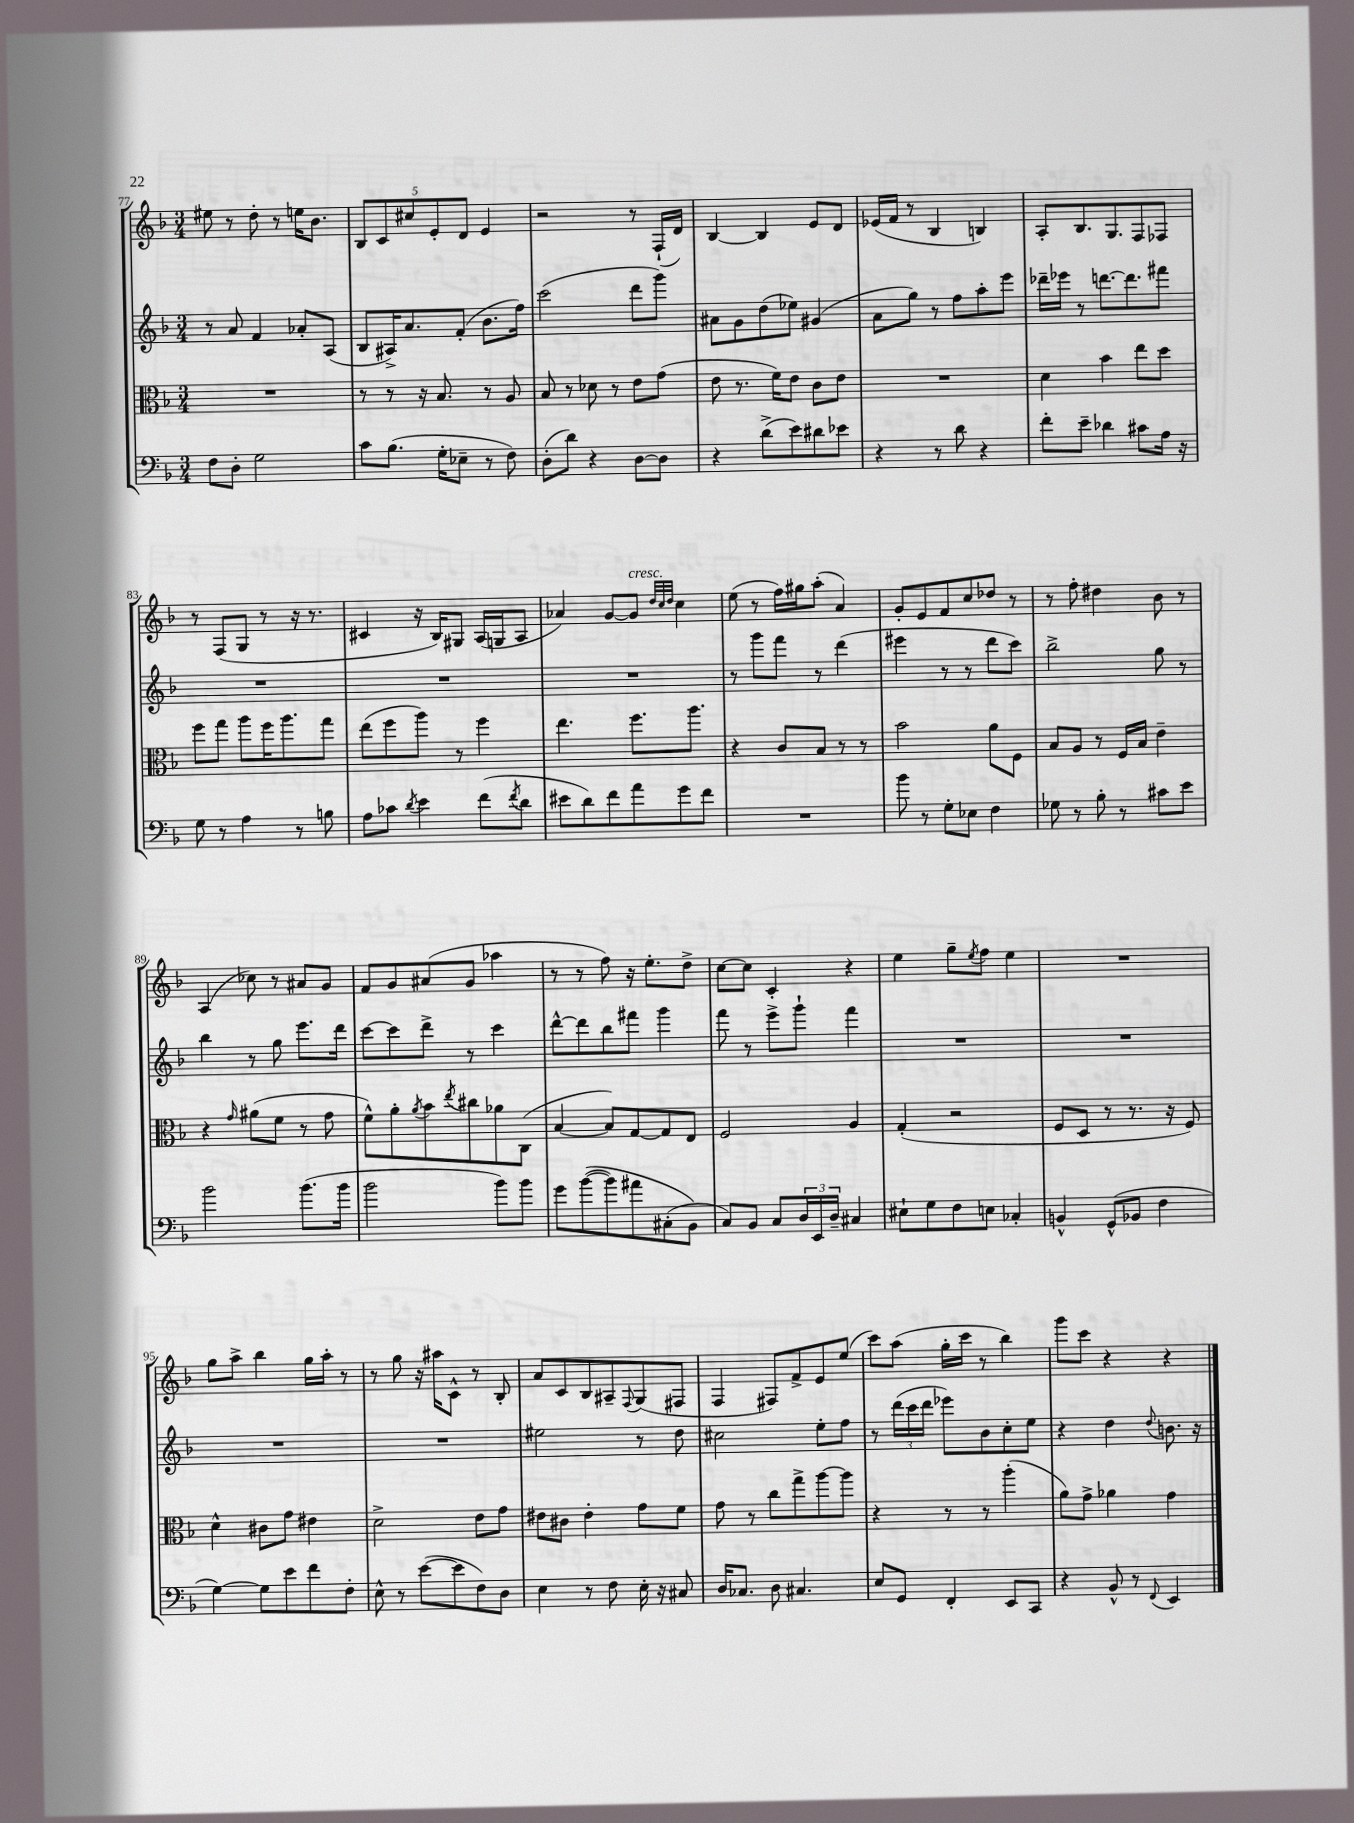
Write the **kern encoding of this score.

**kern	**kern	**kern	**kern
*part4	*part3	*part2	*part1
*staff4	*staff3	*staff2	*staff1
*clefF4	*clefC3	*clefG2	*clefG2
*k[b-]	*k[b-]	*k[b-]	*k[b-]
*M3/4	*M3/4	*M3/4	*M3/4
=77	=77	=77	=77
8F\L	2.r	8r	8ee#X\
8D'\J	.	8a/	8r
2G\	.	4f/	8dd'\
.	.	.	8r
.	.	8a-X'/L	16een\KL
.	.	.	8.b-\J
.	.	(8A/J	.
=78	=78	=78	=78
8c\L	8r	8B-/L	10B-/L
.	.	.	10c/
(8.B-\J	8r	16A#X^/K)	.
.	.	8.a/	.
.	.	.	10cc#X/
.	16r	.	.
.	.	.	10e'/
16G'\KL	8.B-/	.	.
8E-X~\J	.	(8f'/J	.
.	.	.	10d/J
8r	8r	8.b-\L	4e/
8F\)	8A/	.	.
.	.	16ff\Jk)	.
=79	=79	=79	=79
(8D'\L	8B-/	(2ccc\	2r
8d\J)	8r	.	.
4r	8d-X\	.	.
.	8r	.	.
[8D\L	8e\L	8ddd\L	8r
8D\J]	(8g\J	8ggg\J)	(16F`/LL
.	.	.	16d/JJ)
=80	=80	=80	=80
4r	8e\	8a#X\L	[4B-/
.	8.r	8g\	.
(8d^\L	.	(8dd\	4B-/]
.	16f\KL)	.	.
8e\)	8e\J	8ee-X\J)	.
8d#X\	8c\L	(4g#X/	8e/L
8e-X\J	8e\J	.	8d/J
=81	=81	=81	=81
4r	2.r	8a\L	(16e-X/LL
.	.	.	16f/JJ
.	.	8gg\J)	8r
8r	.	8r	4B-/
8d\	.	8ff\L	.
4r	.	8aa'\	4Bn/)
.	.	8eee\J	.
=82	=82	=82	=82
8f'\L	4d\	16ddd-X~\LL	8A'/L
.	.	16eee-X\JJ	.
8e~\J	.	8r	8.B-/
4d-X\	4b-\	[8.dddn\L	.
.	.	.	8.G/
.	.	8.ddd\]	.
8c#X\L	8ee\L	.	8F/
16A\Jk	8dd\J	8fff#X\J	8F-X/J
16r	.	.	.
!!LO:LB:g=z
=83	=83	=83	=83
8G\	8ff\L	2.r	8r
8r	8gg\J	.	(8F/L
4A\	8aa\L	.	8G/J
.	16ff\K	.	8r
.	8.aa\	.	.
8r	.	.	16r
.	.	.	8.r
8Bn\	8gg\J	.	.
=84	=84	=84	=84
8A\L	(8ee\L	2.r	4c#X/
8c-X\J	8ff\	.	.
8qd/	.	.	.
4e\	8aa\J)	.	16r
.	.	.	16B-/KL)
.	8r	.	8G#X/J
(8f\L	4ff\	.	(16A/LL
.	.	.	16Gn/J
8qf/	.	.	.
8d\J	.	.	8A/J
=85	=85	=85	=85
8e#X\L	4.ee\	2.r	4a-X/)
8d\)	.	.	.
8f\	.	.	[8g/L
!	!	!	!LO:TX:a:i:t=cresc.
8a\	8.ff\L	.	8g/J]
.	.	.	32qqdd/LLL
.	.	.	32qqcc/
.	.	.	32qqdd/JJJ
8g\	.	.	4cc\
.	8.aa\J	.	.
8f\J	.	.	.
=86	=86	=86	=86
2.r	4r	8r	(8ee\
.	.	8ggg\L	8r
.	8c/L	8fff\J	16ff\LL)
.	.	.	16gg#X\J
.	8B-/J	8r	(8aa'\J
.	8r	(4ddd\	4a/)
.	8r	.	.
=87	=87	=87	=87
8b-\	2b-\	4eee#X\	8g'/L
8r	.	.	8e/
8G'\L	.	8r	8f/
8E-X\J	.	8r	8cc/
4F\	8a\L	8ddd\L	8dd-X/J
.	8F\J	8ccc\J)	8r
=88	=88	=88	=88
8G-X\	8B-/L	2bb-^\	8r
8r	8A/J	.	8ff'\
8B-'\	8r	.	4dd#X\
8r	16F/LL	.	.
.	16B-/JJ	.	.
8c#X\L	4e~\	8gg\	8b-\
8e\J	.	8r	8r
!!LO:LB:g=z
=89	=89	=89	=89
2b-\	4r	4bb-\	(4A/
.	16qqg/	.	.
.	(8a#X\L	8r	8cc-X\)
.	8f\J	8gg\	8r
(8.b-\L	8r	8.eee\L	8a#X/L
.	8g\	.	8g/J
16b-\Jk	.	16ddd\Jk	.
=90	=90	=90	=90
2b-\	8f^^\L)	[8ccc\L	8f/L
.	8a'\	8ccc\]	8g/
.	8qa/	.	.
.	8b-\	8ddd^\J	(8a#X/
.	8qee/	.	.
.	8cc#X\	8r	8g/J
8b-\L)	8a-X\	4ccc\	4aa-X\
8b-\J	(8C\J	.	.
=91	=91	=91	=91
8g\L	[4B-/	[8ddd^^\L	8r
(([8b-\	.	8ddd\]	8r
8b-\])	8B-/L])	8bb-\	8ff\)
8a#X\	[8G/	8fff#X\J	16r
.	.	.	8.ee'\L
(8C#X'\	8G/]	4ggg\	.
8BB-\J)	8E/J	.	8dd^\J
=92	=92	=92	=92
8C/L)	2F/	8fff\	[8cc\L
8BB-/J	.	8r	8cc\J]
8C/L	.	8eee^\L	4c'/
24D/L	.	8ggg`\J	.
24EE/	.	.	.
24D~/JJ	.	.	.
4C#X/	4A/	4fff\	4r
=93	=93	=93	=93
8E#X`\L	(4G'/	2.r	4ee\
8G\	.	.	.
8F\	2r	.	8gg~\L
.	.	.	8qee/
8En\J	.	.	8ff\J
4C-X'/	.	.	4ee\
=94	=94	=94	=94
4BBn^^/	8F/L	2.r	2.r
.	8D/J	.	.
(8GG^^/L	8r	.	.
8BB-X/J	8.r	.	.
4F\	.	.	.
.	16r	.	.
.	8F/)	.	.
!!LO:LB:g=z
=95	=95	=95	=95
[4G\)	4d^^\	2.r	8gg\L
.	.	.	8aa^\J
8G\L]	8c#X\L	.	4bb-\
8e\	8g\J	.	.
8f\	4e#X\	.	16gg\LL
.	.	.	16aa'\JJ
8F'\J	.	.	8r
=96	=96	=96	=96
8E^^\	2d^\	2.r	8r
8r	.	.	8gg\
([8e\L	.	.	16r
.	.	.	16aa#X\KL
8e\]	.	.	8c^^\J
8F\)	8e\L	.	8r
8D\J	8g\J	.	8B-'/
=97	=97	=97	=97
4E\	8e#X\L	2ee#X\	8a/L
.	8c#X\J	.	8c/
8r	4e#'\	.	8B-/
8F\	.	.	8A#X~/
.	.	.	8qqF/
16E'\	8g\L	8r	(8G/
16r	.	.	.
8C#X/	8f\J	8dd\	8F#X/J
=98	=98	=98	=98
16D/KL	8g\	2cc#X\	4F/
8.C-X/J	.	.	.
.	8r	.	.
8D\	8cc\L	.	8F#X/L)
4.C#X/	8gg^\	.	8f^/
.	[8aa\	8ee'\L	8e/
.	8aa\J]	8ff\J	(8ee/J
=99	=99	=99	=99
8E/L	4r	8r	8ccc\L)
8GG/J	.	(24ddd\LL	(8aa\J
.	.	24ccc\	.
.	.	24ddd\JJ	.
4FF'/	8r	8eee-X\L)	16gg'\LL
.	.	.	16ccc\JJ
.	8r	8b-\	8r
8EE/L	(4aa'\	8cc'\	4bb-\)
8CC/J	.	8ee\J	.
=100	=100	=100	=100
4r	8a\L)	4r	8ggg\L
.	8g^\J	.	8ccc\J
8BB-^^/	4a-X\	4dd\	4r
8r	.	.	.
8qqFF/	.	8qqdd/	.
4EE/	4g\	8.bn\	4r
.	.	16r	.
==	==	==	==
*-	*-	*-	*-
